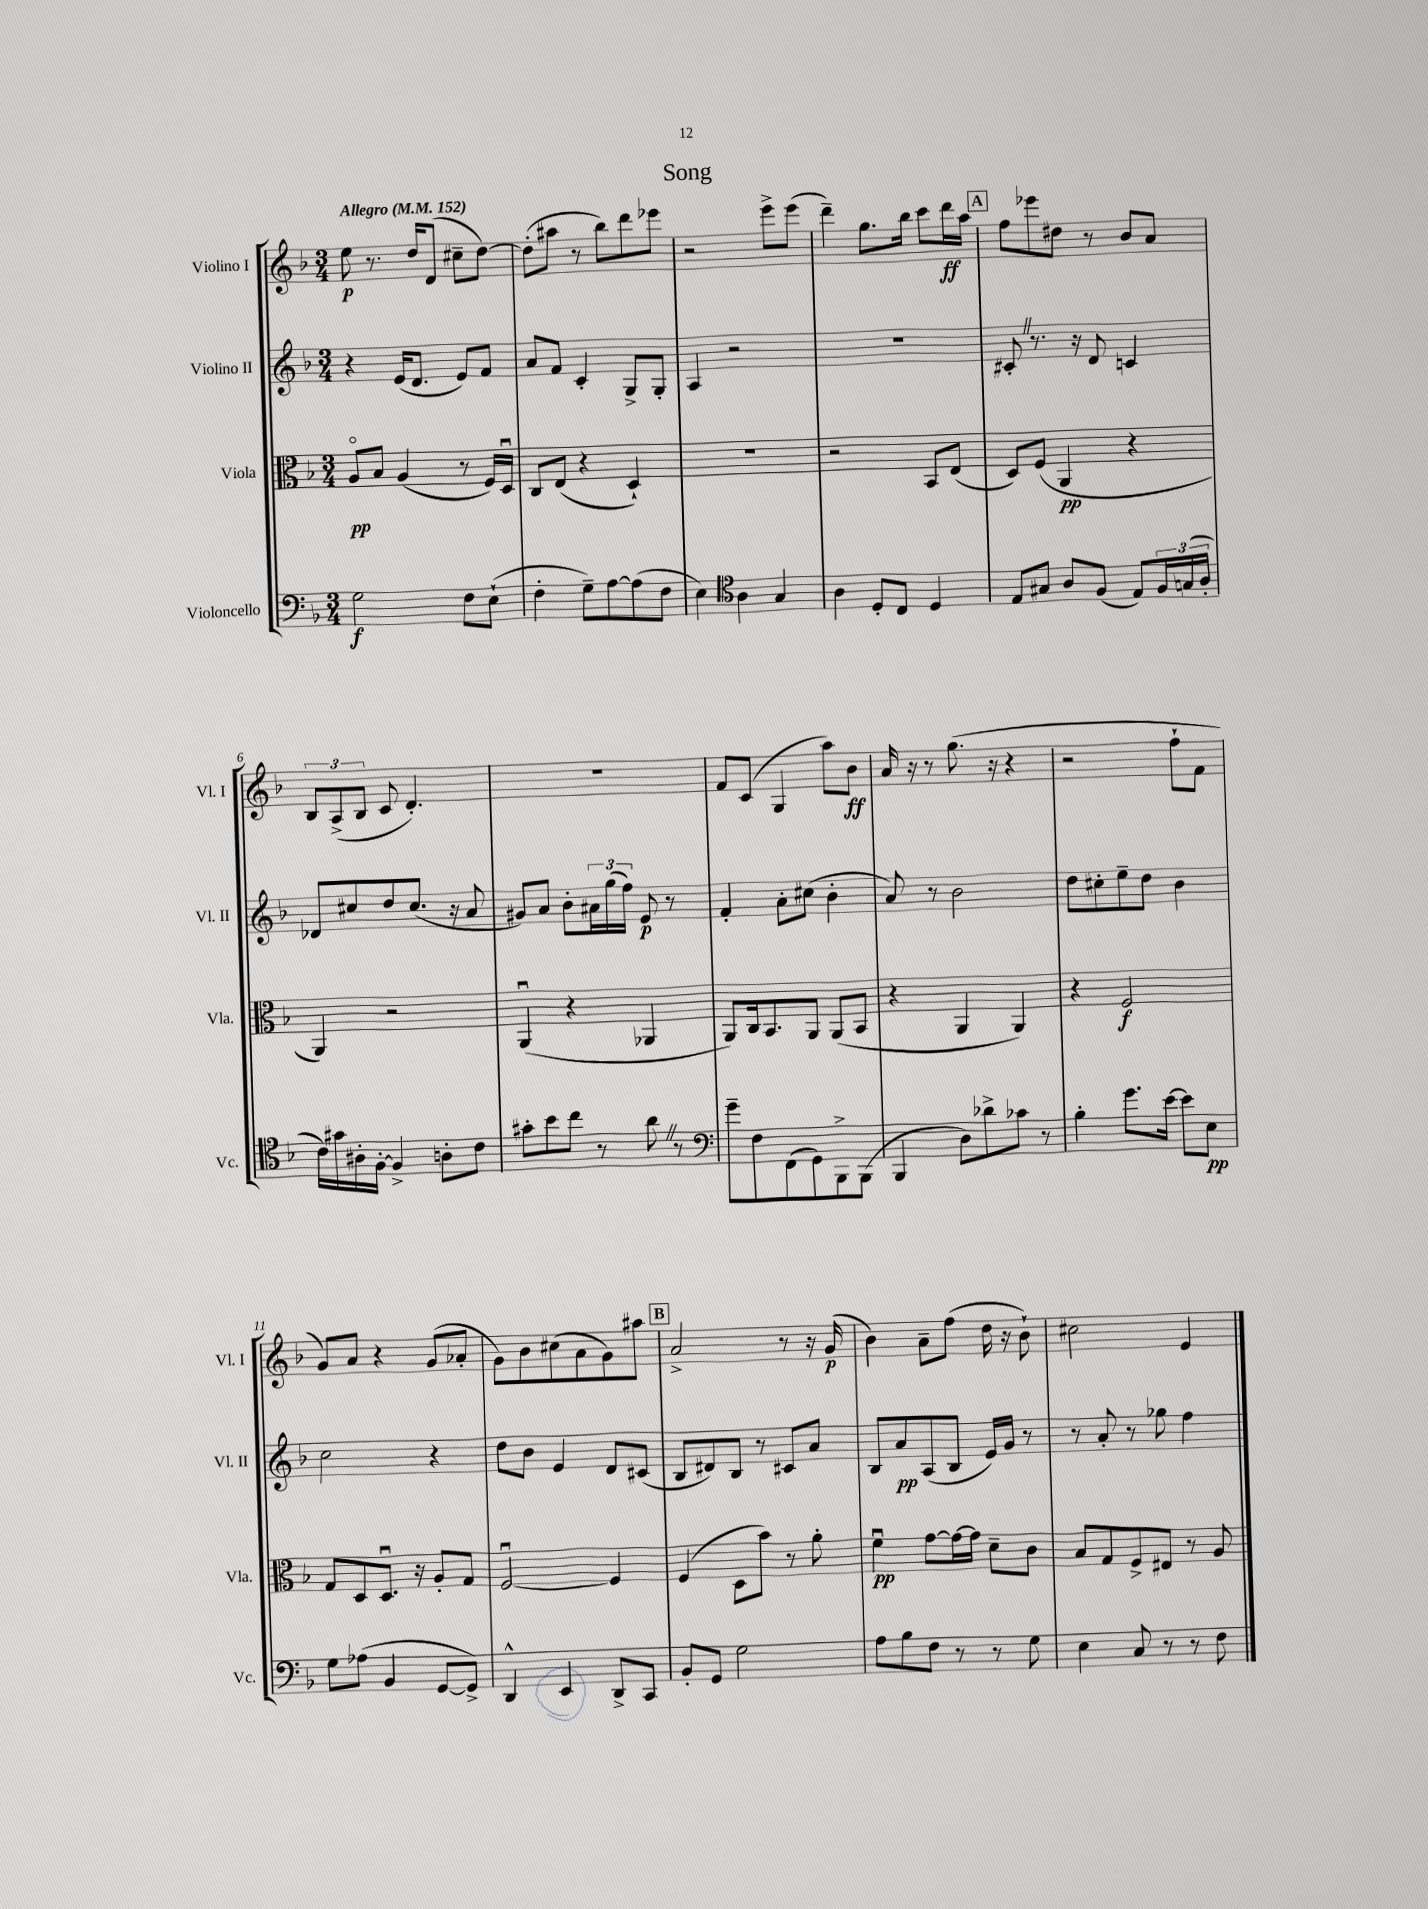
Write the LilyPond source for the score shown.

\header { title = "Song" }
<<
\new StaffGroup <<
\new Staff = "s0" \with { instrumentName = "Violino I" shortInstrumentName = "Vl. I" } {
    \clef treble \key f \major \numericTimeSignature \time 3/4 \tempo "Allegro" 4 = 152
    e''8\p r8. d''16 d'8( cis''8-- d''8~) |
    d''8-.( ais''8 r8 bes''8) d'''8 ees'''8 |
    r2 e'''8-> e'''8( |
    d'''4--) g''8. bes''16 c'''8 d'''16\ff a''16 |
    \mark \markup { \box "A" } f''8 ees'''8 dis''8 r8 bes'8 a'8 |
    \tuplet 3/2 { bes8 a8->( bes8 } c'8 d'4.-.) |
    R2. |
    f'8 c'8( g4 a''8) bes'8\ff |
    a'16 r16 r8 g''8.( r16 r4 |
    r2 f''8-! f'8 |
    g'8) a'8 r4 g'8( aes'8-. |
    g'8) bes'8 cis''8( a'8 g'8) ais''8 |
    \mark \markup { \box "B" } a'2-> r8 r16 g'16\p( |
    bes'4) a'8-- f''8( d''16 r16 bes'8-!) |
    cis''2 e'4 \bar "|." |
}
\new Staff = "s1" \with { instrumentName = "Violino II" shortInstrumentName = "Vl. II" } {
    \clef treble \key f \major \numericTimeSignature \time 3/4
    r4 e'16( d'8. e'8) f'8 |
    a'8 f'8 c'4-. g8-> g8-. |
    a4 r2 |
    R2. |
    \mark \markup { \box "A" } cis'8-. \once \override BreathingSign.text = \markup { \musicglyph "scripts.caesura.straight" } \breathe r8. r16 d'8 c'4 |
    des'8 cis''8 d''8 cis''8.( r16 a'8 |
    gis'8) a'8 bes'8-. \tuplet 3/2 { ais'16 g''16( f''16) } e'8\p r8 |
    f'4-. a'8-. cis''8( bes'4-. |
    a'8) r8 bes'2 |
    d''8 cis''8-. e''8-- d''8 bes'4 |
    c''2 r4 |
    d''8 bes'8 e'4 d'8 cis'8( |
    \mark \markup { \box "B" } bes8 dis'8) bes8 r8 cis'8 a'8 |
    bes8 a'8\pp a8( bes8 e'16) g'16 r8 |
    r8 a'8-. r8 ges''8 f''4 \bar "|." |
}
\new Staff = "s2" \with { instrumentName = "Viola" shortInstrumentName = "Vla." } {
    \clef alto \key f \major \numericTimeSignature \time 3/4
    a8\flageolet\pp bes8 a4( r8 f16) d16\downbow |
    c8 e8( r4 d4-!) |
    R2. |
    r2 bes,8 e8( |
    \mark \markup { \box "A" } d8) f8( a,4\pp r4 |
    a,4) r2 |
    a,4\downbow( r4 aes,4 |
    a,8) c16 bes,8. a,8 a,8( bes,8 |
    r4 a,4 a,4) |
    r4 f2\f |
    g8 d8 d8.\downbow r16 a8-. g8 |
    f2~\downbow f4 |
    \mark \markup { \box "B" } f4( d8 bes'8) r8 a'8-. |
    f'4\downbow\pp g'8~ g'16~ g'16 d'8-- c'8 |
    bes8 g8 f8-> eis8 r8 a8 \bar "|." |
}
\new Staff = "s3" \with { instrumentName = "Violoncello" shortInstrumentName = "Vc." } {
    \clef bass \key f \major \numericTimeSignature \time 3/4
    g2\f f8 e8-!( |
    f4-. g8--) a8~ a8( f8 |
    e4) \clef tenor a4 g4 |
    a4 d8-. c8 d4 |
    \mark \markup { \box "A" } e8 gis8 a8 f8( e8) \tuplet 3/2 { f16 g16( a16-. } |
    c'16) gis'16 ais16-. f16~-. f4-> a8-. c'8 |
    gis'8-. bes'8 c''8 r8 a'8 \once \override BreathingSign.text = \markup { \musicglyph "scripts.caesura.straight" } \breathe r8 |
    \clef bass g'8-- f8 f,8( g,8) bes,,8-> bes,,8( |
    bes,,4 d8) des'8-> ces'8 r8 |
    bes4-. g'8. e'16~ e'8 e8\pp |
    g8 aes8( bes,4 g,8~ g,8->) |
    d,4-^ e,4 d,8-> c,8 |
    \mark \markup { \box "B" } bes,8-. g,8 g2 |
    a8 bes8 f8 r8 r8 g8 |
    e4 c8 r8 r8 f8 \bar "|." |
}
>>
>>
